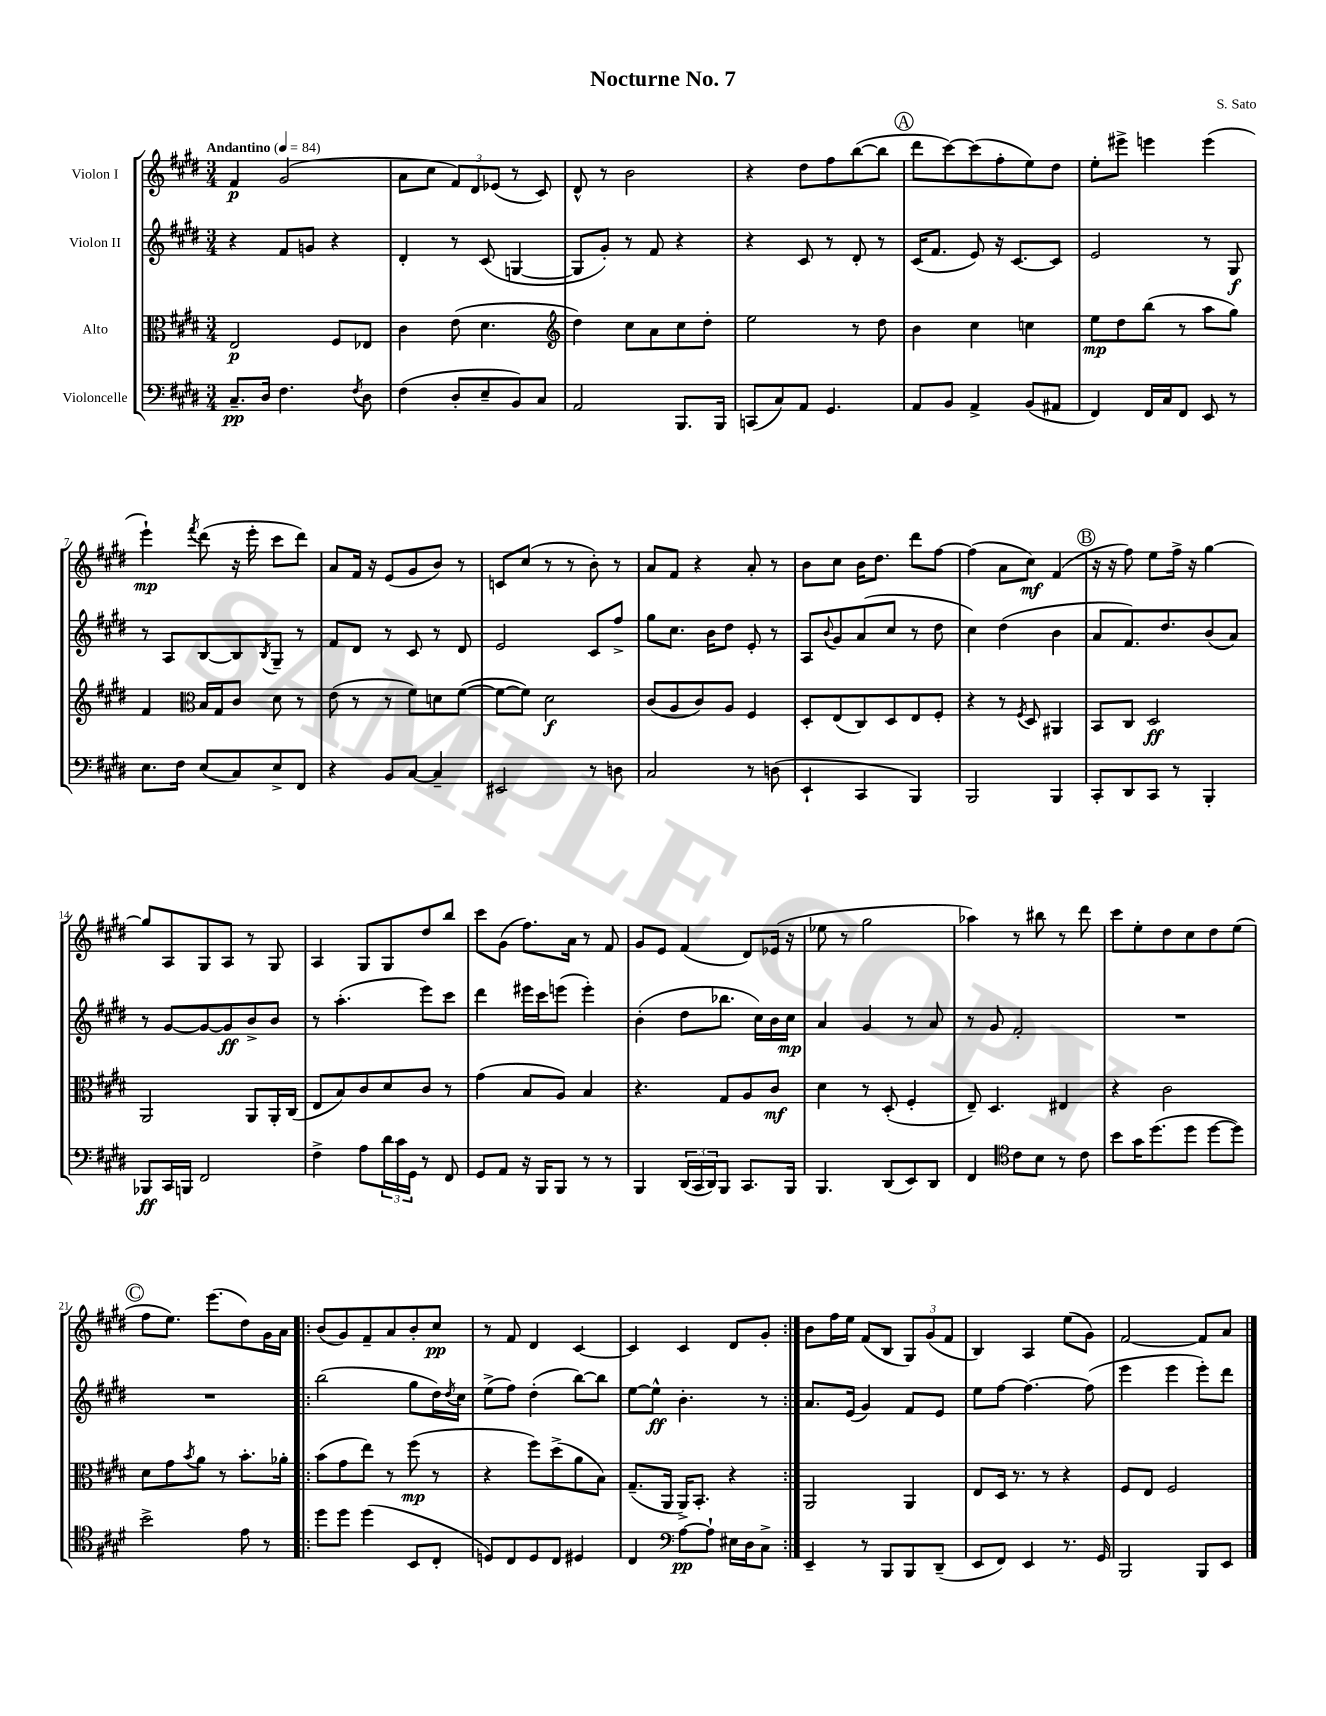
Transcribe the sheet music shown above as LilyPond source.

\header { title = "Nocturne No. 7" composer = "S. Sato" }
<<
\new StaffGroup <<
\new Staff = "s0" \with { instrumentName = "Violon I" } {
    \clef treble \key e \major \numericTimeSignature \time 3/4 \tempo "Andantino" 4 = 84
    fis'4\p gis'2( |
    a'8 cis''8 \tuplet 3/2 { fis'8) dis'8 ees'8( } r8 cis'8) |
    dis'8-^ r8 b'2 |
    r4 dis''8 fis''8 b''8~( b''8 |
    \mark \markup { \circle "A" } dis'''8 cis'''8~) cis'''8( fis''8-. e''8) dis''8 |
    e''8-. eis'''8-> e'''4 e'''4( |
    e'''4-!\mp) \acciaccatura { fis'''8 } dis'''8( r16 e'''16-. cis'''8 dis'''8) |
    a'8 fis'16 r16 e'8( gis'8 b'8) r8 |
    c'8 cis''8( r8 r8 b'8-.) r8 |
    a'8 fis'8 r4 a'8-. r8 |
    b'8 cis''8 b'16 dis''8. dis'''8 fis''8~ |
    fis''4( a'8 cis''8\mf) fis'4( |
    \mark \markup { \circle "B" } r16 r16 fis''8) e''8 fis''16-> r16 gis''4~ |
    gis''8 a8 gis8 a8 r8 gis8 |
    a4 gis8 gis8 dis''8 b''8 |
    cis'''8 gis'8( fis''8.) a'16 r8 fis'8 |
    gis'8 e'8 fis'4( dis'8) ees'16( r16 |
    ees''8 r8 gis''2 |
    aes''4) r8 bis''8 r8 dis'''8 |
    cis'''8 e''8-. dis''8 cis''8 dis''8 e''8( |
    \mark \markup { \circle "C" } fis''8 e''8.) e'''8.( dis''8) gis'16 a'16 |
    \repeat volta 2 { b'8( gis'8) fis'8-- a'8 b'8-. cis''8\pp |
    r8 fis'8 dis'4 cis'4~ |
    cis'4 cis'4 dis'8 gis'8-. | }
    b'8 fis''16 e''16 fis'8( b8 \tuplet 3/2 { gis8) gis'8( fis'8 } |
    b4) a4 e''8( gis'8) |
    fis'2~ fis'8 a'8 \bar "|." |
}
\new Staff = "s1" \with { instrumentName = "Violon II" } {
    \clef treble \key e \major \numericTimeSignature \time 3/4
    r4 fis'8 g'8 r4 |
    dis'4-. r8 cis'8( g4~ |
    g8 gis'8-.) r8 fis'8 r4 |
    r4 cis'8 r8 dis'8-. r8 |
    \mark \markup { \circle "A" } cis'16( fis'8. e'8) r16 cis'8.~ cis'8 |
    e'2 r8 gis8\f |
    r8 a8 b8~ b8 \acciaccatura { b8 } gis8-- r8 |
    fis'8 dis'8 r8 cis'8 r8 dis'8 |
    e'2 cis'8 fis''8-> |
    gis''8 cis''8. b'16 dis''8 e'8-. r8 |
    a8 \appoggiatura { b'8 } gis'8 a'8( cis''8 r8 dis''8 |
    cis''4) dis''4( b'4 |
    \mark \markup { \circle "B" } a'8 fis'8.) dis''8. b'8( a'8) |
    r8 gis'8~ gis'8~ gis'8\ff b'8-> b'8 |
    r8 a''4.-.( e'''8) cis'''8 |
    dis'''4 eis'''16 cis'''16 e'''8( e'''4-.) |
    b'4-.( dis''8 bes''8. cis''16) b'16 cis''16\mp |
    a'4 gis'4 r8 a'8 |
    r8 gis'8 fis'2-. |
    R2. |
    \mark \markup { \circle "C" } R2. |
    \repeat volta 2 { b''2( gis''8 dis''16) \acciaccatura { dis''8 } cis''16 |
    e''8->( fis''8) dis''4-.( b''8~) b''8 |
    e''8~ e''8-^\ff b'4.-. r8 | }
    a'8. e'16( gis'4) fis'8 e'8 |
    e''8 fis''8~ fis''4.~ fis''8( |
    e'''4 e'''4 e'''8-.) dis'''8 \bar "|." |
}
\new Staff = "s2" \with { instrumentName = "Alto" } {
    \clef alto \key e \major \numericTimeSignature \time 3/4
    e2\p fis8 ees8 |
    cis'4 e'8( dis'4. |
    \clef treble dis''4) cis''8 a'8 cis''8 dis''8-. |
    e''2 r8 dis''8 |
    \mark \markup { \circle "A" } b'4 cis''4 c''4 |
    e''8\mp dis''8 b''8( r8 a''8 gis''8) |
    fis'4 \clef alto b16 gis16 cis'8 dis'8 r8 |
    e'8( r8 r8 fis'8) d'8 fis'8~( |
    fis'8~ fis'8) dis'2\f |
    cis'8( a8 cis'8) a8 fis4 |
    dis8-. e8( cis8) dis8 e8 fis8-. |
    r4 r8 \acciaccatura { fis8 } dis8 ais,4 |
    \mark \markup { \circle "B" } b,8 cis8 dis2\ff |
    a,2 a,8 a,16-. cis16( |
    e8 b8) cis'8 dis'8 cis'8 r8 |
    gis'4( b8 a8) b4 |
    r4. gis8 a8 cis'8\mf |
    dis'4 r8 dis8-.( fis4-. |
    e8--) dis4. eis4 |
    r4 cis'2 |
    \mark \markup { \circle "C" } dis'8 gis'8 \acciaccatura { b'8 } a'8 r8 b'8.-. aes'16-. |
    \repeat volta 2 { b'8( gis'8 e''8) r8 fis''8\mp( r8 |
    r4 fis''8) dis''8->( a'8 b8) |
    gis8.--( a,16 a,16->) b,8.-. r4 | }
    a,2 a,4 |
    e8 dis16 r8. r8 r4 |
    fis8 e8 fis2 \bar "|." |
}
\new Staff = "s3" \with { instrumentName = "Violoncelle" } {
    \clef bass \key e \major \numericTimeSignature \time 3/4
    cis8.--\pp dis16 fis4. \acciaccatura { fis8 } dis8 |
    fis4( dis8-. e8-- b,8) cis8 |
    a,2 b,,8. b,,16 |
    c,8( cis8) a,8 gis,4. |
    \mark \markup { \circle "A" } a,8 b,8 a,4-> b,8( ais,8 |
    fis,4) fis,16 cis16 fis,8 e,8 r8 |
    e8. fis16 e8( cis8) e8-> fis,8 |
    r4 b,8 cis8~ cis4-- |
    eis,2 r8 d8 |
    cis2 r8 d8( |
    e,4-! cis,4 b,,4) |
    b,,2 b,,4 |
    \mark \markup { \circle "B" } cis,8-. dis,8 cis,8 r8 b,,4-. |
    bes,,8\ff cis,16 b,,16 fis,2 |
    fis4-> a8 \tuplet 3/2 { dis'16 cis'16 gis,16 } r8 fis,8 |
    gis,8 a,8 r16 b,,16 b,,8 r8 r8 |
    b,,4 \tuplet 3/2 { dis,16( cis,16 dis,16) } b,,8 cis,8. b,,16 |
    b,,4. dis,8( e,8) dis,8 |
    fis,4 \clef tenor cis'8 b8 r8 cis'8 |
    b'8 gis'16 dis''8.( dis''8 dis''8~ dis''8) |
    \mark \markup { \circle "C" } b'2-> e'8 r8 |
    \repeat volta 2 { dis''8 dis''8 dis''4( b,8 cis8-. |
    d8) cis8 d8 cis8 dis4 |
    cis4 \clef bass a8~\pp a8-! eis16 dis16 cis8-> | }
    e,4-- r8 b,,8 b,,8 dis,8--( |
    e,8 fis,8) e,4 r8. gis,16 |
    b,,2 b,,8 e,8 \bar "|." |
}
>>
>>
